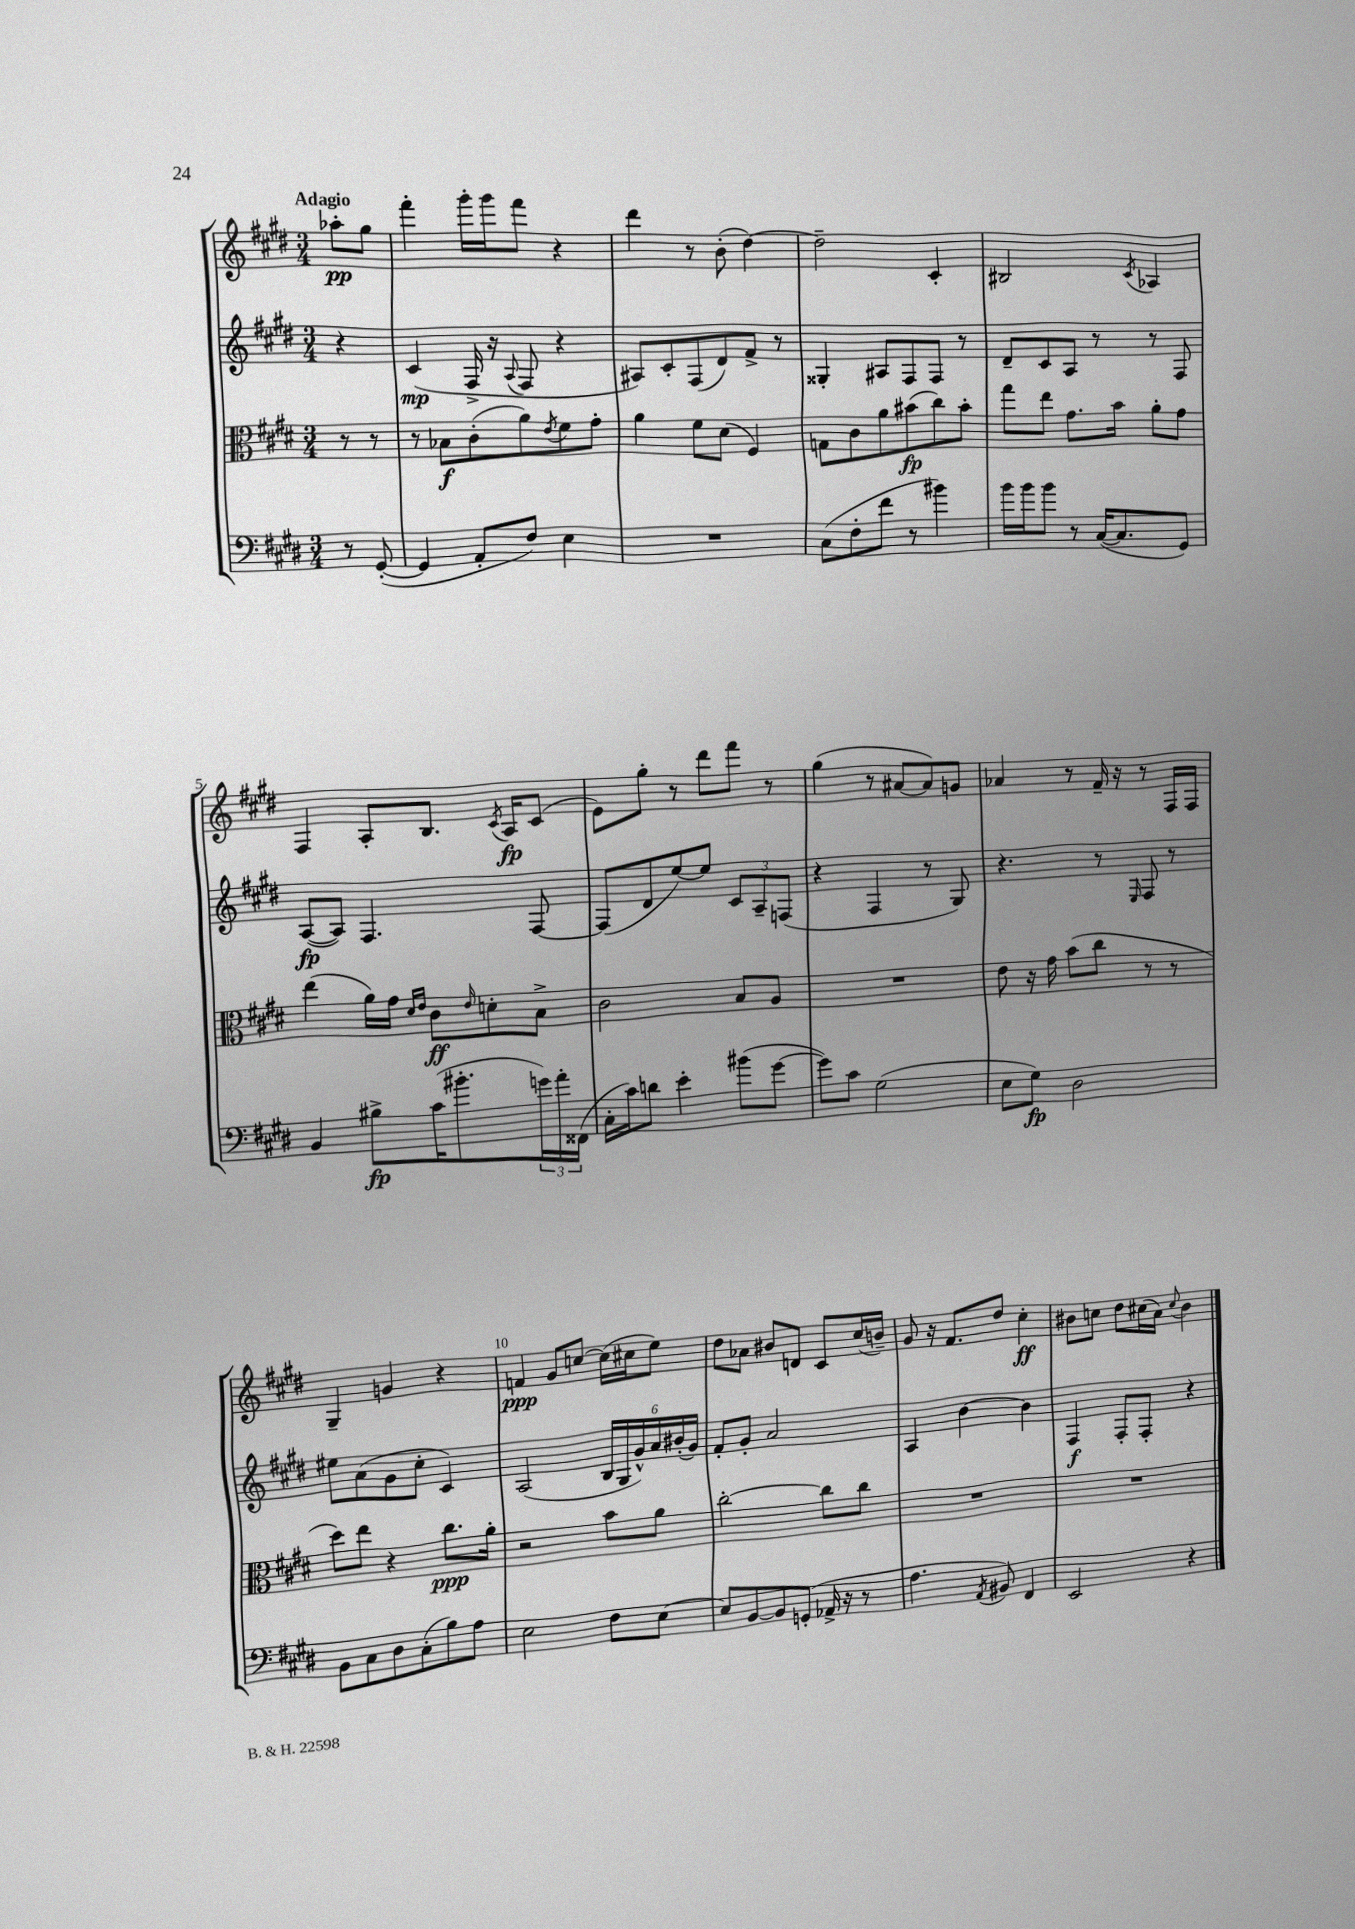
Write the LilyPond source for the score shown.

<<
\new StaffGroup <<
\new Staff = "s0" {
    \clef treble \key e \major \numericTimeSignature \time 3/4 \partial 4 \tempo "Adagio"
    aes''8-.\pp gis''8 |
    fis'''4-. gis'''16-. gis'''16 fis'''8 r4 |
    dis'''4 r8 b'8-.( dis''4~) |
    dis''2-- cis'4-. |
    bis2 \acciaccatura { cis'8 } aes4 |
    fis4 a8-. b8. \acciaccatura { cis'8 } a16\fp cis'8( |
    e'8) gis''8-. r8 dis'''8 fis'''8 r8 |
    gis''4( r8 ais'8~ ais'8) g'8 |
    aes'4 r8 fis'16-- r16 r8 fis16 fis16 |
    gis4-- g'4 r4 |
    f'4\ppp gis'8 c''8~ c''16( cis''16 e''8) |
    dis''8 aes'8 bis'8 d'8 cis'8 cis''16( b'16--) |
    gis'8 r16 fis'8. dis''8 cis''4-.\ff |
    bis'8 c''8 dis''8 cis''16( a'16) \appoggiatura { cis''8 } bis'4 \bar "|." |
}
\new Staff = "s1" {
    \clef treble \key e \major \numericTimeSignature \time 3/4 \partial 4
    r4 |
    cis'4\mp( fis16-> r16 \appoggiatura { a8 } fis8 r4 |
    ais8) cis'8-. fis8( dis'8) fis'8-> r8 |
    gisis4-. ais8 fis8 fis8 r8 |
    dis'8-- cis'8 a8 r8 r8 fis8 |
    a8~\fp( a8) fis4. fis8~ |
    fis8( dis'8 e''8~) e''8 \tuplet 3/2 { cis'8 a8-- f8( } |
    r4 fis4 r8 gis8) |
    r4. r8 \grace { e16 } fis8 r8 |
    eis''8 a'8( gis'8 cis''8-. cis'4) |
    a2( \tuplet 6/4 { b16 gis16 gis'16-^) a'16 bis'16-.( gis'16) } |
    fis'8-. gis'8-. a'2 |
    a4 b'4~ b'4 |
    fis4\f fis8-. fis8-. r4 \bar "|." |
}
\new Staff = "s2" {
    \clef alto \key e \major \numericTimeSignature \time 3/4 \partial 4
    r8 r8 |
    r8 bes8\f cis'8-.( a'8) \acciaccatura { e'8 } fis'8 gis'8-. |
    a'4 fis'8 dis'8( fis4) |
    g8 cis'8 a'8 bis'8\fp( cis''8) bis'8-. |
    gis''8 e''8 gis'8. b'16 a'8-. gis'8 |
    e''4( a'16) gis'16 \grace { dis'16 e'16 } cis'8\ff \grace { e'16 } d'8-. b8-> |
    cis'2 b8 a8 |
    R2. |
    e'8 r16 gis'16 b'8( cis''8 r8 r8 |
    dis''8) e''8 r4 cis''8.\ppp a'16-. |
    r2 b'8 a'8 |
    cis''2~-. cis''8 cis''8 |
    R2. |
    R2. \bar "|." |
}
\new Staff = "s3" {
    \clef bass \key e \major \numericTimeSignature \time 3/4 \partial 4
    r8 gis,8~-.( |
    gis,4 a,8-. fis8) e4 |
    R2. |
    cis8( fis8-. fis'8 r8 bis'4) |
    b'16 b'16 b'8 r8 cis16~( cis8. gis,8) |
    b,4 bis8->\fp cis'16( bis'8.-. \tuplet 3/2 { g'16) a'16-. fisis,16( } |
    cis16-. cis'16) d'8 e'4-. bis'8( gis'8~ |
    gis'8) cis'8 gis2( |
    e8 gis8\fp) dis2 |
    b,8 cis8 dis8 cis8-.( b8) a8 |
    e2 fis8 e8~ |
    e8 b,8~ b,8 g,8-.( aes,16-> r16 r8 |
    a4. \acciaccatura { a,8 } bis,8) fis,4 |
    e,2 r4 \bar "|." |
}
>>
>>
\layout { \context { \Score \override BarNumber.break-visibility = ##(#f #t #t) barNumberVisibility = #(every-nth-bar-number-visible 5) } }
